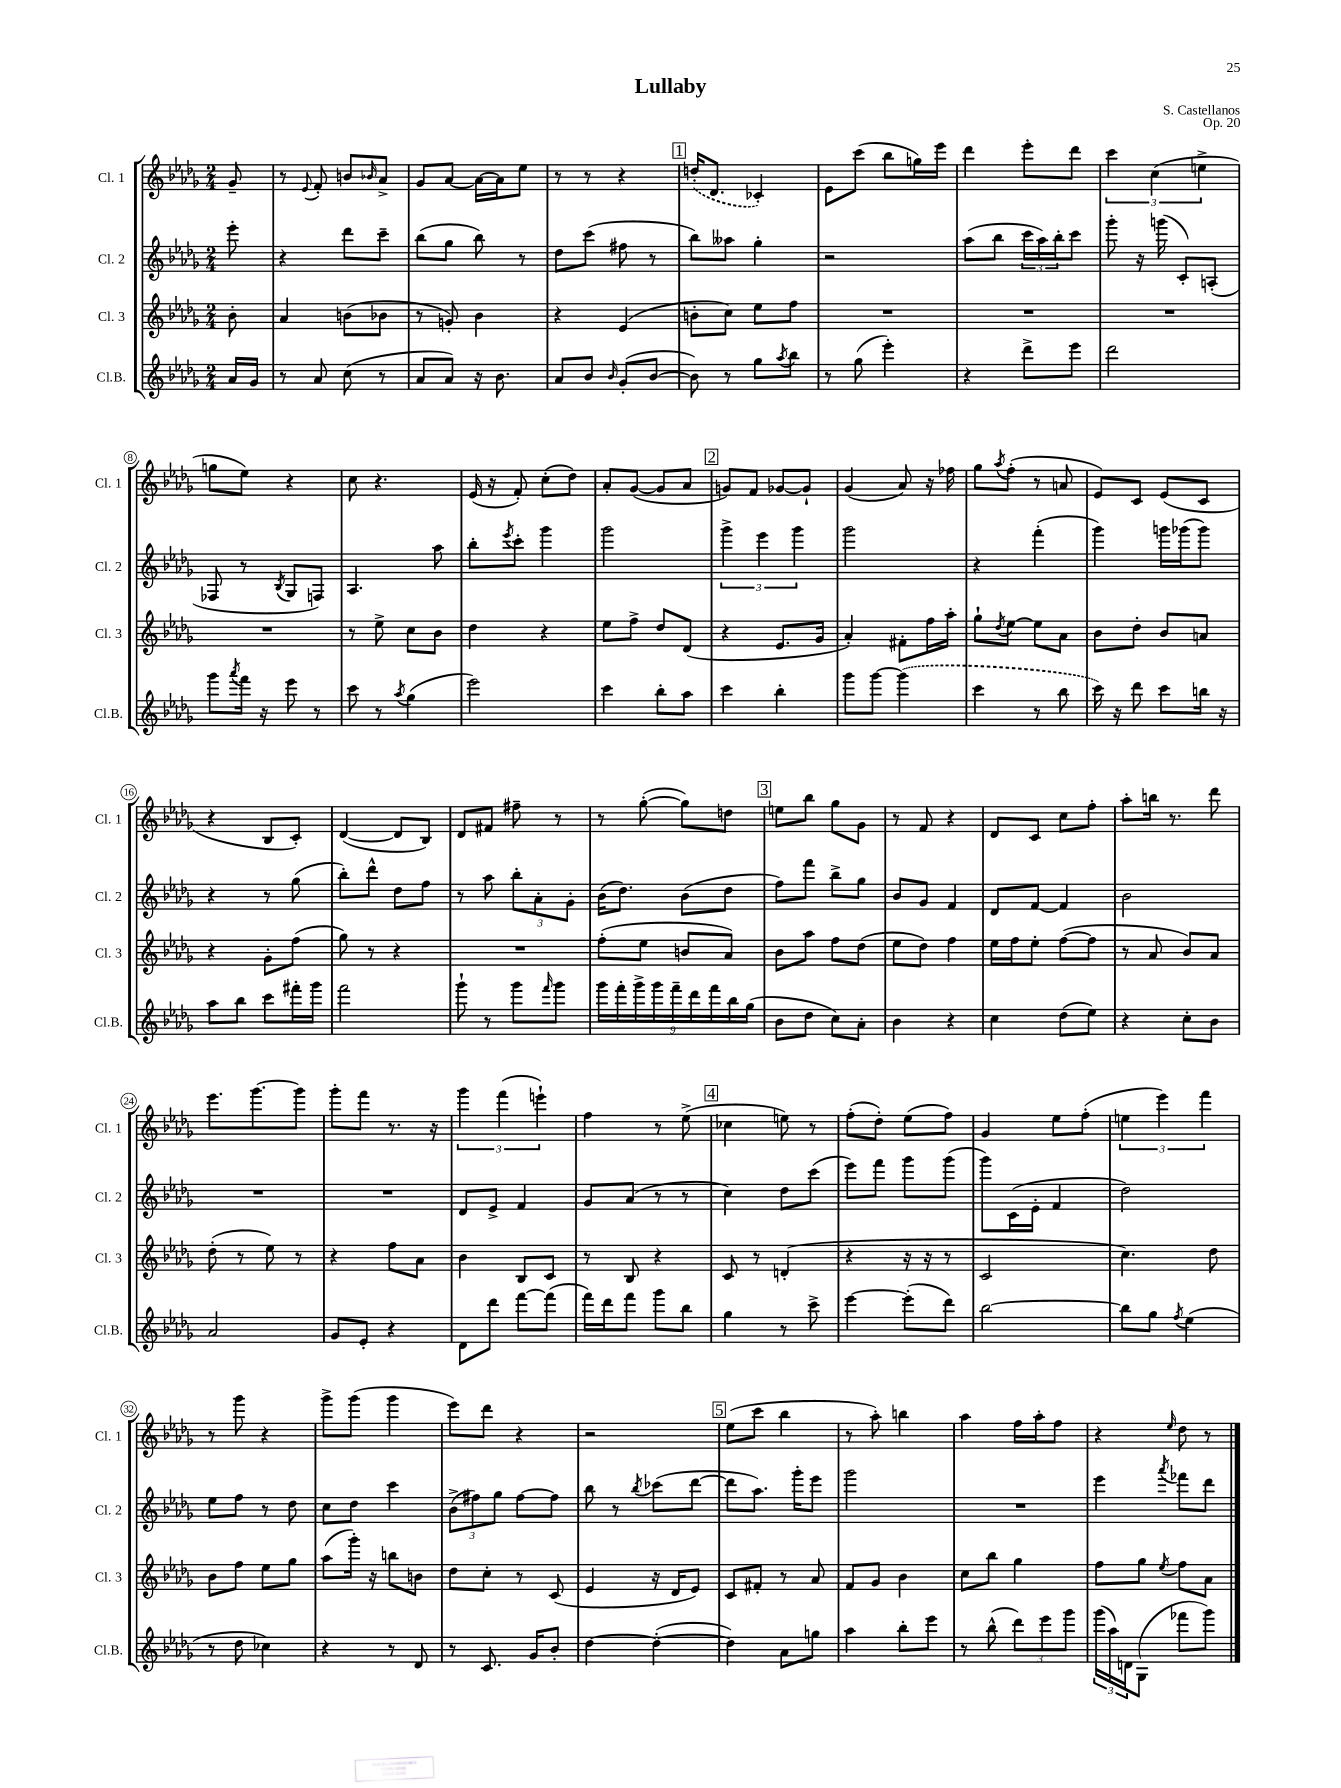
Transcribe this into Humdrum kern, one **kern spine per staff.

**kern	**kern	**kern	**kern
*part4	*part3	*part2	*part1
*staff4	*staff3	*staff2	*staff1
*I"Cl.B.	*I"Cl. 3	*I"Cl. 2	*I"Cl. 1
*I'Cl.B.	*I'Cl. 3	*I'Cl. 2	*I'Cl. 1
*clefG2	*clefG2	*clefG2	*clefG2
*k[b-e-a-d-g-]	*k[b-e-a-d-g-]	*k[b-e-a-d-g-]	*k[b-e-a-d-g-]
*M2/4	*M2/4	*M2/4	*M2/4
=	=	=	=
16a-/LL	8b-'\	8eee-'\	8g-~/
16g-/JJ	.	.	.
=1	=1	=1	=1
8r	4a-/	4r	8r
.	.	.	8qqe-/
8a-/	.	.	8f'/
(8cc\	(8bn\L	8ddd-\L	8bn/L
.	.	.	16qqb-X/
8r	8b-X\J	8ccc~\J	8a-^/J
=2	=2	=2	=2
8a-/L	8r	(8bb-\L	8g-/L
8a-/J)	8gn'/)	8gg-\J	[8a-/J
16r	4b-\	8bb-\)	16a-\LL_
8.b-\	.	.	16a-\J]
.	.	8r	8ee-\J
=3	=3	=3	=3
8a-/L	4r	8dd-\L	8r
8b-/J	.	(8ccc\J	8r
16qqb-/	.	.	.
(8g-'/L	(4e-/	8ff#X\	4r
[8b-/J	.	8r	.
!!LO:REH:place=s1:t=1
=4	=4	=4	=4
8b-\])	8bn'\L	8bb-\L)	(16ddn'/KL
.	.	.	8.d-/J
8r	8cc\J)	8aa--X\J	.
8gg-\L	8ee-\L	4gg-'\	4c-X'/)
8qaa-/	.	.	.
8bb-\J	8ff\J	.	.
=5	=5	=5	=5
8r	2r	2r	8e-\L
(8gg-\	.	.	(8ccc\J
4eee-'\)	.	.	8bb-\L
.	.	.	16ggn\L)
.	.	.	16eee-\JJ
=6	=6	=6	=6
4r	2r	(8aa-\L	4ddd-\
.	.	8bb-\J	.
8ddd-^\L	.	24ccc\LL	8eee-'\L
.	.	24aa-\)	.
.	.	24bb-'\J	.
8eee-\J	.	8ccc\J	8ddd-\J
=7	=7	=7	=7
2ddd-\	2r	8ggg-'\	6ccc\
.	.	16r	.
.	.	.	(6cc\
.	.	(16gggn\	.
.	.	8c'/L)	.
.	.	.	6een^\
.	.	(8An'/J	.
!!LO:LB:g=z
=8	=8	=8	=8
8ggg-\L	2r	8F-X/	8ggn\L
8qaaa-/	.	.	.
16fff\Jk	.	8r	8ee-\J)
16r	.	.	.
.	.	8qB-/	.
8eee-\	.	8G-/L	4r
8r	.	8Fn/J)	.
=9	=9	=9	=9
8ccc\	8r	4.A-/	8cc\
8r	8ee-^\	.	4.r
8qaa-/	.	.	.
(4gg-\	8cc\L	.	.
.	8b-\J	8aa-\	.
=10	=10	=10	=10
2eee-\)	4dd-\	8bb-'\L	(16e-/
.	.	.	16r
.	.	8qeee-/	.
.	.	8ccc'\J	8f'/)
.	4r	4ggg-\	(8cc'\L
.	.	.	8dd-\J)
=11	=11	=11	=11
4ccc\	8ee-\L	2ggg-\	8a-'/L
.	8ff^\J	.	([8g-/J
8bb-'\L	8dd-/L	.	8g-/L]
8aa-\J	(8d-/J	.	8a-/J
!!LO:REH:place=s1:t=2
=12	=12	=12	=12
4ccc\	4r	6ggg-^\	8gn/L)
.	.	.	8f/J
.	.	6eee-\	.
4bb-'\	8.e-/L	.	[8g-X/L
.	.	6ggg-\	.
.	.	.	8g-`/J]
.	16g-/Jk	.	.
=13	=13	=13	=13
8ggg-\L	4a-'/)	2ggg-\	(4g-/
[8ggg-\J	.	.	.
(4ggg-\]	8f#X'\L	.	8a-/)
.	16ff\L	.	16r
.	16aa-'\JJ	.	16ff-X\
=14	=14	=14	=14
4ccc\	8gg-`\L	4r	8gg-\L
.	8qdd-/	.	8qaa-/
.	[8ee-\J	.	(8ff'\J
8r	8ee-\L]	(4fff'\	8r
8bb-\	8a-\J	.	8an/
=15	=15	=15	=15
16ccc\)	8b-\L	4ggg-\)	8e-/L)
16r	.	.	.
8ddd-\	8dd-'\J	.	8c/J
8ccc\L	8b-/L	16gggn\LL	(8e-/L
.	.	(16ggg-X\J	.
16bbn\Jk	8an/J	8ggg-\J)	8c/J
16r	.	.	.
!!LO:LB:g=z
=16	=16	=16	=16
8aa-\L	4r	4r	4r
8bb-\J	.	.	.
8ccc\L	8g-'\L	8r	8B-/L
16fff#X'\L	(8ff\J	(8gg-\	8c'/J)
16ggg-\JJ	.	.	.
=17	=17	=17	=17
2fff\	8gg-\)	8bb-'\L)	([4d-/
.	8r	8ddd-^^\J	.
.	4r	8dd-\L	8d-/L]
.	.	8ff\J	8B-/J)
=18	=18	=18	=18
8ggg-`\	2r	8r	8d-/L
8r	.	8aa-\	8f#X/J
8ggg-\L	.	12bb-'\L	8ff#X~\
.	.	12a-'\	.
16qqfff/	.	.	.
8ggg-\J	.	.	8r
.	.	12g-'\J	.
=19	=19	=19	=19
18ggg-\LL	(8ff'\L	(16b-\KL	8r
18fff'\	.	.	.
.	.	8.dd-\J)	.
18ggg-^\	.	.	.
.	8ee-\J	.	([8gg-'\
18ggg-\	.	.	.
18fff~\	.	.	.
.	8bn/L	(8b-\L	8gg-\L])
18ddd-\	.	.	.
18fff\	.	.	.
.	8a-/J)	8dd-\J	8ddn\J
18bb-\	.	.	.
(18gg-\JJ	.	.	.
!!LO:REH:place=s1:t=3
=20	=20	=20	=20
8b-\L	8b-\L	8ff\L)	8een\L
8dd-\J	8aa-\J	8fff\J	8bb-\J
8cc\L)	8ff\L	8bb-^\L	8gg-\L
8a-'\J	(8dd-\J	8gg-\J	8g-\J
=21	=21	=21	=21
4b-\	8ee-\L	8b-/L	8r
.	8dd-\J)	8g-/J	8f/
4r	4ff\	4f/	4r
=22	=22	=22	=22
4cc\	16ee-\LL	8d-/L	8d-/L
.	16ff\J	.	.
.	8ee-'\J	[8f/J	8c/J
(8dd-\L	([8ff\L	4f/]	8cc\L
8ee-\J)	8ff\J]	.	8ff'\J
=23	=23	=23	=23
4r	8r	2b-\	8aa-'\L
.	8a-/	.	16bbn\Jk
.	.	.	8.r
8cc'\L	8b-/L)	.	.
8b-\J	8a-/J	.	8ddd-\
!!LO:LB:g=z
=24	=24	=24	=24
2a-/	(8dd-'\	2r	8.eee-\L
.	8r	.	.
.	.	.	[8.ggg-\
.	8ee-\)	.	.
.	8r	.	8ggg-\J]
=25	=25	=25	=25
8g-/L	4r	2r	8ggg-'\L
8e-'/J	.	.	8fff\J
4r	8ff\L	.	8.r
.	8a-\J	.	.
.	.	.	16r
=26	=26	=26	=26
8d-\L	4b-\	8d-/L	6ggg-\
8ddd-\J	.	8e-^/J	.
.	.	.	(6fff\
[8fff\L	8B-/L	4f/	.
.	.	.	6eeen`\)
(8fff\J]	8c/J	.	.
=27	=27	=27	=27
16fff\LL)	8r	8g-/L	4ff\
16ddd-\J	.	.	.
8fff\J	8B-/	(8a-/J	.
8ggg-\L	4r	8r	8r
8bb-\J	.	8r	(8ee-^\
!!LO:REH:place=s1:t=4
=28	=28	=28	=28
4gg-\	8c/	4cc\)	4cc-X\
.	8r	.	.
8r	(4dn'/	8dd-\L	8een\)
8ccc^\	.	(8ccc\J	8r
=29	=29	=29	=29
[4eee-\	4r	8eee-\L)	(8ff'\L
.	.	8fff\J	8dd-'\J)
(8eee-'\L]	16r	8ggg-\L	(8ee-\L
.	16r	.	.
8ddd-\J)	8r	(8ggg-\J	8ff\J)
=30	=30	=30	=30
[2bb-\	2c/	8ggg-\L)	4g-/
.	.	(16c\L	.
.	.	16e-'\JJ	.
.	.	4f/	8ee-\L
.	.	.	(8ff'\J
=31	=31	=31	=31
8bb-\L]	4.cc\)	2dd-\)	6een\
8gg-\J	.	.	.
.	.	.	6eee-\)
8qff/	.	.	.
(4ee-\	.	.	.
.	.	.	6fff\
.	8dd-\	.	.
!!LO:LB:g=z
=32	=32	=32	=32
8r	8b-\L	8ee-\L	8r
8dd-\	8ff\J	8ff\J	8ggg-\
4cc-X\)	8ee-\L	8r	4r
.	8gg-\J	8dd-\	.
=33	=33	=33	=33
4r	(8aa-\L	8cc\L	8ggg-^\L
.	16ggg-'\Jk)	8dd-\J	(8ggg-\J
.	16r	.	.
8r	8bbn\L	4ccc\	4ggg-\
8d-/	8bn\J	.	.
=34	=34	=34	=34
8r	8dd-\L	(12b-^\L	8eee-\L)
.	.	12ff#X\)	.
8.c/	8cc'\J	.	8ddd-\J
.	.	12gg-\J	.
.	8r	[8ff#\L	4r
16g-/KL	.	.	.
8b-'/J	(8c/	8ff#\J]	.
=35	=35	=35	=35
[4dd-\	4e-/	8bb-\	2r
.	.	8r	.
.	.	8qbb-/	.
(4dd-'\_	16r	(8ccc-X\L	.
.	16d-/KL	.	.
.	8e-/J)	[8ddd-\J	.
!!LO:REH:place=s1:t=5
=36	=36	=36	=36
4dd-\])	8c/L	8ddd-\L]	(8ee-\L
.	8f#X'/J	8.aa-\J)	8ccc\J
8a-\L	8r	.	4bb-\
.	.	16ggg-'\KL	.
8ggn\J	8a-/	8eee-\J	.
=37	=37	=37	=37
4aa-\	8f/L	2ggg-\	8r
.	8g-/J	.	8aa-'\)
8bb-'\L	4b-\	.	4bbn\
8eee-\J	.	.	.
=38	=38	=38	=38
8r	8cc\L	2r	4aa-\
(8bb-^^\	8bb-\J	.	.
12ddd-\L)	4gg-\	.	16ff\LL
.	.	.	16aa-'\J
12eee-\	.	.	.
.	.	.	8ff\J
12ggg-\J	.	.	.
=39	=39	=39	=39
(24ggg-\LL	8ff\L	4eee-\	4r
24aa-\)	.	.	.
24dn\J	.	.	.
(8G-\J	8gg-\J	.	.
.	8qee-/	8qaaa-/	16qqee-/
8fff-X\L	8ff\L	8fff-X\L	8dd-\
8ggg-\J)	8a-\J	8ddd-\J	8r
==	==	==	==
*-	*-	*-	*-
